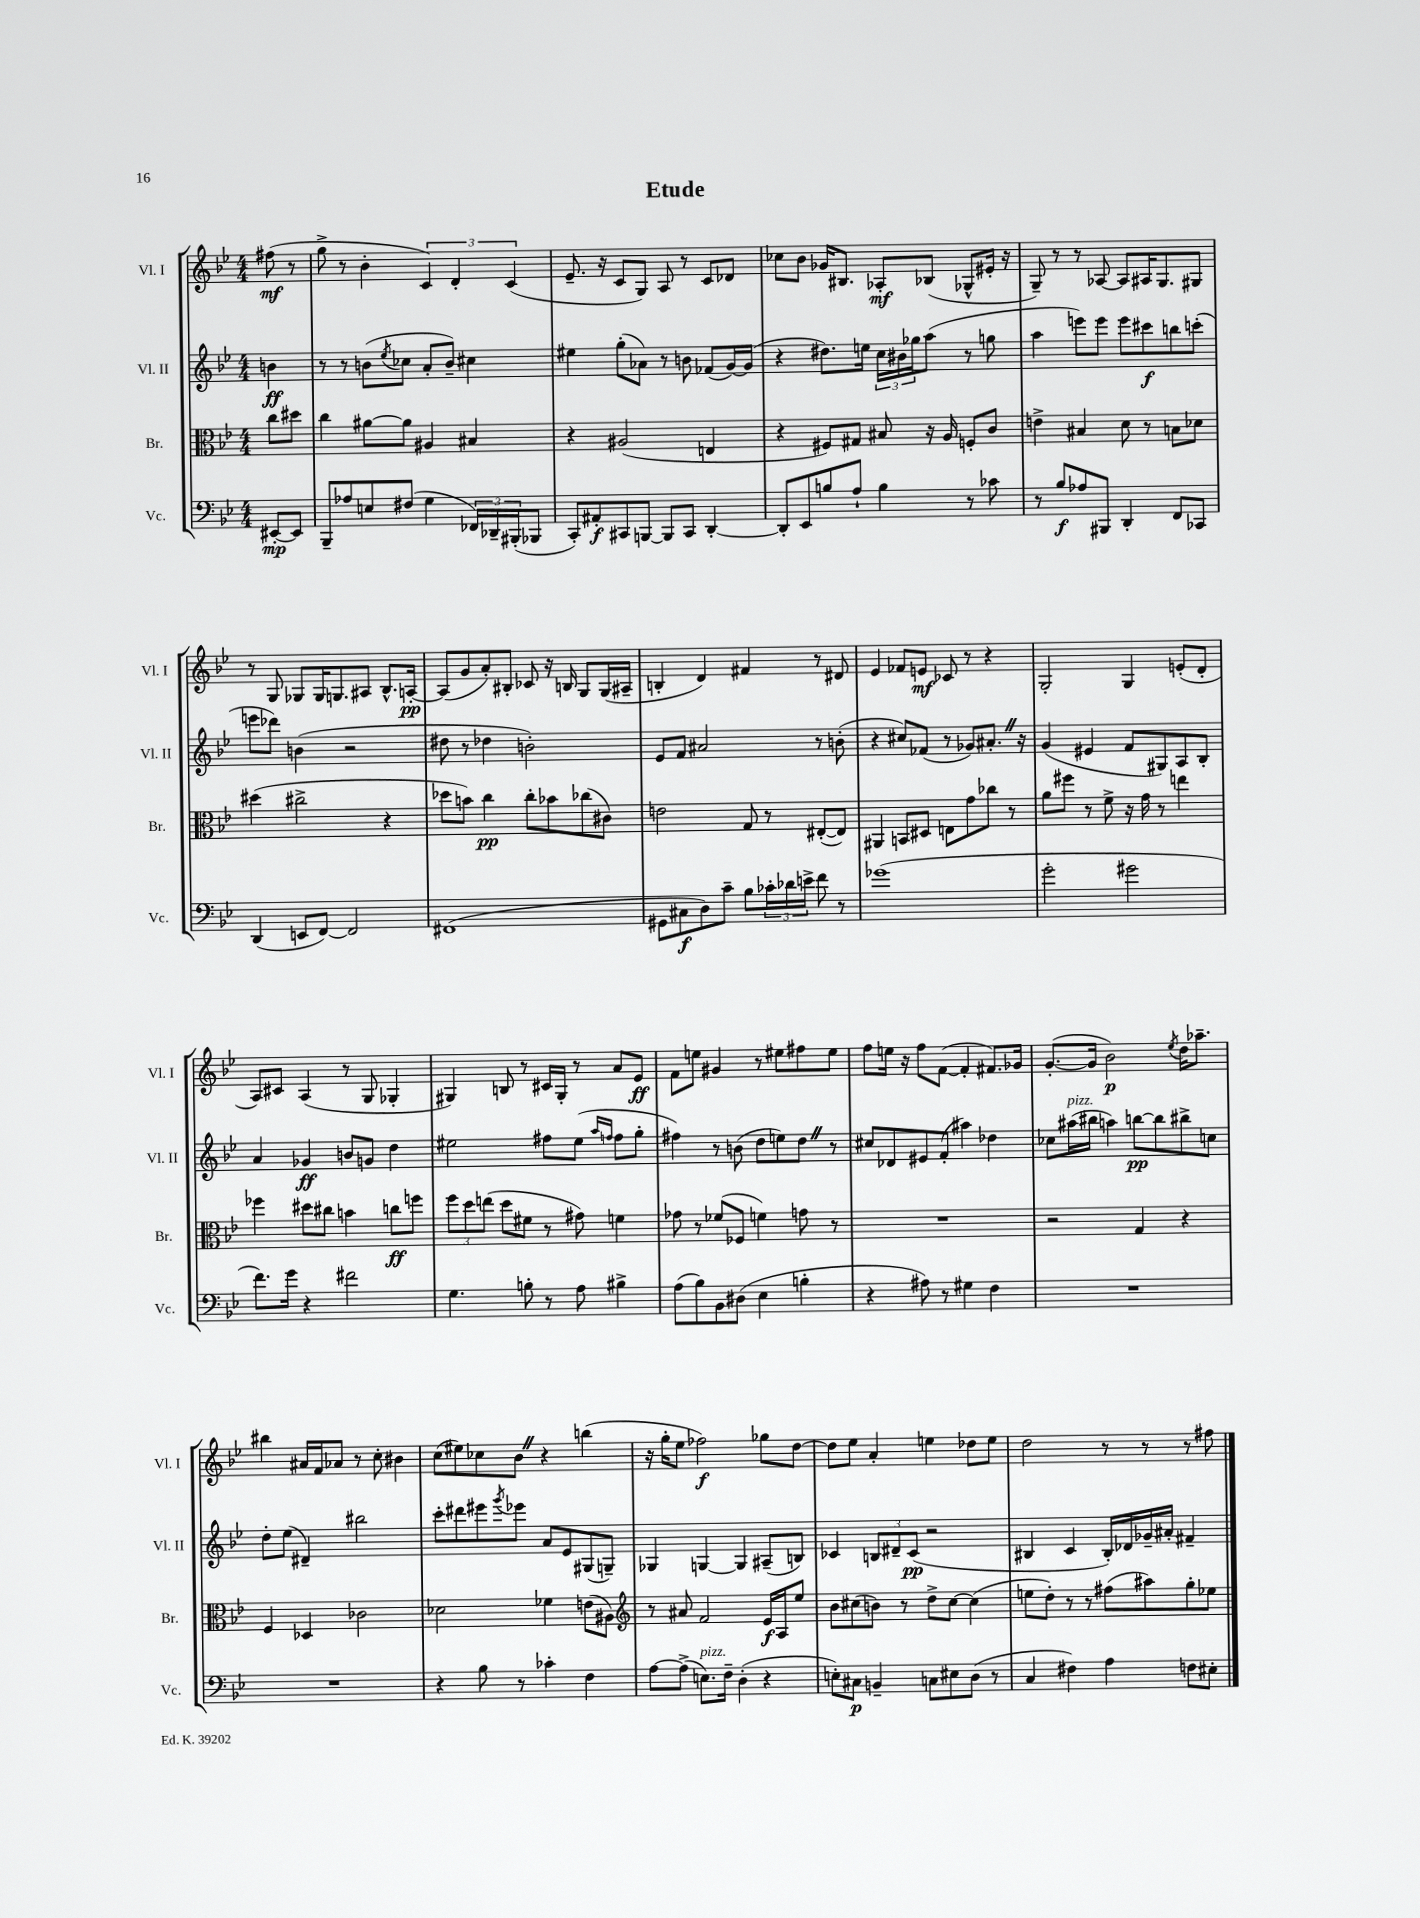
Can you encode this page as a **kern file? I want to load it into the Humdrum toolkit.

**kern	**dynam	**kern	**dynam	**kern	**dynam	**kern	**dynam
*part4	*part4	*part3	*part3	*part2	*part2	*part1	*part1
*staff4	*staff4	*staff3	*staff3	*staff2	*staff2	*staff1	*staff1
*I"Vc.	*	*I"Br.	*	*I"Vl. II	*	*I"Vl. I	*
*I'Vc.	*	*I'Br.	*	*I'Vl. II	*	*I'Vl. I	*
*clefF4	*	*clefC3	*	*clefG2	*	*clefG2	*
*k[b-e-]	*	*k[b-e-]	*	*k[b-e-]	*	*k[b-e-]	*
*M4/4	*	*M4/4	*	*M4/4	*	*M4/4	*
=	=	=	=	=	=	=	=
[8EE#X'/L	mp	8cc\L	.	4bn\	ff	(8ff#X\	mf
8EE#/J]	.	8dd#X\J	.	.	.	8r	.
=1	=1	=1	=1	=1	=1	=1	=1
8BBB-~/L	.	4cc\	.	8r	.	8gg^\	.
8A-X/	.	.	.	8r	.	8r	.
8En/	.	[8a#X\L	.	(8bn\L	.	4b-'\	.
.	.	.	.	8qee-/	.	.	.
(8F#X/J	.	8a#\J]	.	8cc-X\J	.	.	.
4G\	.	4A#X/	.	8a'/L	.	6c/)	.
.	.	.	.	8b~/J)	.	.	.
.	.	.	.	.	.	6d'/	.
24FF-X/LL)	.	4B#X/	.	4cc#X\	.	.	.
24DD-X~/	.	.	.	.	.	.	.
(24BBB#X'/J	.	.	.	.	.	(6c/	.
8BBB-X/J	.	.	.	.	.	.	.
=2	=2	=2	=2	=2	=2	=2	=2
8CC'/L)	.	4r	.	4ee#X\	.	8.e-~/	.
8AA#X'/	f	.	.	.	.	.	.
.	.	.	.	.	.	16r	.
8CC#X/	.	(2A#X/	.	(8gg'\L	.	8c/L	.
[8BBBn/J	.	.	.	8a-X\J)	.	8G/J)	.
8BBB/L]	.	.	.	8r	.	8A/	.
8CC#/J	.	.	.	8bn\	.	8r	.
[4DD'/	.	4En/	.	(8f-X/L	.	8c/L	.
.	.	.	.	[16g/L)	.	8d-X/J	.
.	.	.	.	(16g/JJ]	.	.	.
=3	=3	=3	=3	=3	=3	=3	=3
8DD'/L]	.	4r	.	4r	.	8cc-X\L	.
8EE-/	.	.	.	.	.	8b-\J	.
8Bn/	.	8F#X/L)	.	8.dd#X\L)	.	16g-X/KL	.
.	.	.	.	.	.	8.B#X/J	.
8A`/J	.	8G#X/J	.	.	.	.	.
.	.	.	.	16een\Jk	.	.	.
4B\	.	8B#X/	.	24cc\LL	.	8A-X'/L	mf
.	.	.	.	24b#X\	.	.	.
.	.	.	.	24gg-X\J	.	.	.
.	.	16r	.	(8aa\J	.	(8B-X/J	.
.	.	16A/	.	.	.	.	.
8r	.	8Fn'/L	.	8r	.	8G-X^^/L	.
8c-X\	.	8c/J	.	8ggn\	.	16e#X'/Jk	.
.	.	.	.	.	.	16r	.
=4	=4	=4	=4	=4	=4	=4	=4
8r	.	4en^\	.	4aa\	.	8G~/)	.
8B-/L	f	.	.	.	.	8r	.
8A-X/	.	4B#X/	.	8eeen\L)	.	8r	.
8BBB#X/J	.	.	.	8eee\J	.	[8A-X/	.
4DD'/	.	8d\	.	8eee\L	.	8A-/L]	.
.	.	8r	.	8ccc#X\	f	16A#X/K	.
.	.	.	.	.	.	8.G/	.
8FF/L	.	8Bn\L	.	8bbn\	.	.	.
8CC-X/J	.	8d-X\J	.	(8cccn'\J	.	8G#X/J	.
!!LO:LB:g=z
=5	=5	=5	=5	=5	=5	=5	=5
(4DD/	.	(4dd#X\	.	8eeen\L	.	8r	.
.	.	.	.	8ddd-X\J)	.	8G/	.
8EEn/L	.	2cc#X^\	.	(4bn\	.	8G-X/L	.
[8FF/J)	.	.	.	.	.	16G-/K	.
.	.	.	.	.	.	8.Gn/	.
2FF/]	.	.	.	2r	.	.	.
.	.	.	.	.	.	8A#X/J	.
.	.	4r	.	.	.	8.B-^^/L	.
.	.	.	.	.	.	[16An'/Jk	pp
=6	=6	=6	=6	=6	=6	=6	=6
(1FF#X	.	8dd-X\L	.	8dd#X\	.	(8A/L]	.
.	.	8bn\J)	.	8r	.	8g/	.
.	.	4cc\	pp	4dd-X\	.	8a'/)	.
.	.	.	.	.	.	8B#X'/J	.
.	.	8cc'\L	.	2bn'\)	.	8c-X/	.
.	.	8b-X\	.	.	.	16r	.
.	.	.	.	.	.	16Bn/	.
.	.	(8cc-X\	.	.	.	8G/L	.
.	.	8c#X\J)	.	.	.	(16G/L	.
.	.	.	.	.	.	16A#X~/JJ	.
=7	=7	=7	=7	=7	=7	=7	=7
8GG#X\L	.	2en\	.	8e-/L	.	4Bn'/	.
8C#X\	f	.	.	8f/J	.	.	.
8D\)	.	.	.	2a#X/	.	4d/)	.
8c~\J	.	.	.	.	.	.	.
8B-\L	.	8G/	.	.	.	4f#X/	.
24c-X'\L	.	8r	.	.	.	.	.
24d-X\	.	.	.	.	.	.	.
24en^\JJ	.	.	.	.	.	.	.
8f\	.	([8E#X'/L	.	8r	.	8r	.
8r	.	8E#/J])	.	(8bn'\	.	8d#X/	.
=8	=8	=8	=8	=8	=8	=8	=8
(1g-X	.	4AA#X/	.	4r	.	4e-/	.
.	.	8BBn/L	.	8cc#X/L)	.	8f-X/L	.
.	.	8D#X/J	.	(8f-X/J	.	8en/J	mf
.	.	8En\L	.	8r	.	8c-X/	.
.	.	8g\	.	8g-X/L)	.	8r	.
.	.	8cc-X\J	.	8.a#X'Z/J	.	4r	.
.	.	8r	.	.	.	.	.
.	.	.	.	16r	.	.	.
=9	=9	=9	=9	=9	=9	=9	=9
2g'\	.	8a\L	.	(4g/	.	2G'/	.
.	.	8ff#X\J	.	.	.	.	.
.	.	8r	.	4e#X/	.	.	.
.	.	8f^\	.	.	.	.	.
2g#X\	.	16r	.	8f/L	.	4G/	.
.	.	16g\	.	.	.	.	.
.	.	8r	.	8G#X/)	.	.	.
.	.	4een\	.	8A/	.	(8en'/L	.
.	.	.	.	8B-'/J	.	8d'/J	.
!!LO:LB:g=z
=10	=10	=10	=10	=10	=10	=10	=10
8.f\L)	.	4ff-X\	.	4a/	.	8A/L)	.
.	.	.	.	.	.	8c#X/J	.
16g\Jk	.	.	.	.	.	.	.
4r	.	8dd#X\L	.	4g-X/	ff	(4A/	.
.	.	8cc#X\J	.	.	.	.	.
2f#X\	.	4bn\	.	8bn/L	.	8r	.
.	.	.	.	8gn/J	.	8G/	.
.	.	8ccn\L	ff	4dd\	.	4G-X'/	.
.	.	8ffn\J	.	.	.	.	.
=11	=11	=11	=11	=11	=11	=11	=11
4.G\	.	12ff\L	.	2ee#X\	.	4G#X/)	.
.	.	12dd\	.	.	.	.	.
.	.	(12een\J	.	.	.	.	.
.	.	8dd\L	.	.	.	8Bn/	.
8Bn'\	.	8f#X\J	.	.	.	8r	.
8r	.	8r	.	8ff#X\L	.	16c#X/LL	.
.	.	.	.	.	.	16G#'/JJ	.
8A\	.	8g#X\)	.	(8ee#\J	.	8r	.
.	.	.	.	16qqaa/LL	.	.	.
.	.	.	.	16qqffn/JJ	.	.	.
4B#X^\	.	4fn\	.	8ff\L	.	8a/L	.
.	.	.	.	8gg'\J	.	8e-/J	ff
=12	=12	=12	=12	=12	=12	=12	=12
(8A\L	.	8g-X\	.	4ff#X\)	.	8f\L	.
8B-\)	.	8r	.	.	.	8een\J	.
8BB-\	.	(8f-X/L	.	8r	.	4g#X/	.
(8D#X\J	.	8F-X/J	.	(8bn\	.	.	.
4E-\	.	4fn\)	.	8dd\L	.	8r	.
.	.	.	.	8een\)	.	8ee#X\L	.
4Bn'\	.	8gn\	.	8ddZ\J	.	8ff#X\	.
.	.	8r	.	8r	.	8ee#\J	.
=13	=13	=13	=13	=13	=13	=13	=13
4r	.	1r	.	8cc#X/L	.	8ff\L	.
.	.	.	.	8d-X/	.	16een\Jk	.
.	.	.	.	.	.	16r	.
8A#X\)	.	.	.	8e#X/	.	8ff\L	.
8r	.	.	.	(8f'/J	.	([8f\J	.
4G#X\	.	.	.	4aa#X\)	.	4f'/]	.
4F\	.	.	.	4dd-X\	.	8.f#X/L)	.
.	.	.	.	.	.	16g-X/Jk	.
=14	=14	=14	=14	=14	=14	=14	=14
1r	.	2r	.	8cc-X\L	.	([8.g'/L	.
!	!	!	!	!LO:TX:a:i:t=pizz.	!	!	!
.	.	.	.	(16aa#X\L	.	.	.
.	.	.	.	16bb#X\JJ	.	16g/Jk]	.
.	.	.	.	4aan\)	.	2b-\)	p
.	.	4G/	.	[8bbn\L	pp	.	.
.	.	.	.	8bb\]	.	.	.
.	.	.	.	.	.	8qee-/	.
.	.	4r	.	8bb#X^\	.	16dd\KL	.
.	.	.	.	.	.	8.aa-X~\J	.
.	.	.	.	8ccn\J	.	.	.
!!LO:LB:g=z
=15	=15	=15	=15	=15	=15	=15	=15
1r	.	4F/	.	8dd'\L	.	4bb#X\	.
.	.	.	.	(8ee-\J	.	.	.
.	.	4D-X/	.	4d#X~/)	.	16a#X/LL	.
.	.	.	.	.	.	16f/J	.
.	.	.	.	.	.	8a-X/J	.
.	.	2c-X\	.	2bb#X\	.	8r	.
.	.	.	.	.	.	8cc'\	.
.	.	.	.	.	.	4b#X\	.
=16	=16	=16	=16	=16	=16	=16	=16
4r	.	2d-X\	.	8ccc'\L	.	(8cc\L	.
.	.	.	.	8ddd#X\	.	8ee#X\)	.
8B-\	.	.	.	8eee#X\	.	8cc-X\	.
.	.	.	.	8qggg/	.	.	.
8r	.	.	.	8eee-X\J	.	8b-Z\J	.
4c-X'\	.	4f-X\	.	8a/L	.	4r	.
.	.	.	.	8e-/	.	.	.
4F\	.	(8en\L	.	(8G#X/	.	(4bbn\	.
.	.	8A#X\J)	.	8Gn~/J)	.	.	.
=17	=17	=17	=17	=17	=17	=17	=17
*	*	*clefG2	*	*	*	*	*
[8A\L	.	8r	.	4G-X/	.	16r	.
.	.	.	.	.	.	16gg'\KL	.
(8A^\J]	.	8a#X/	.	.	.	8ee-\J	.
!LO:TX:a:i:t=pizz.	!	!	!	!	!	!	!
8.En\L)	.	2f/	.	[4Gn/	.	2ff-X\)	f
16F~\Jk	.	.	.	.	.	.	.
(4D'\	.	.	.	4G/]	.	.	.
4r	.	16e-/LL	f	(8A#X~/L	.	8gg-X\L	.
.	.	16A/J	.	.	.	.	.
.	.	8ee-/J	.	8Bn/J)	.	[8dd\J	.
=18	=18	=18	=18	=18	=18	=18	=18
8En'\L)	.	8b-\L	.	4c-X/	.	8dd\L]	.
8C#X\J	p	(8cc#X\	.	.	.	8ee-\J	.
4BBn~/	.	8bn\J)	.	12Bn/L	.	4a'/	.
.	.	.	.	12d#X~/	.	.	.
.	.	8r	.	.	.	.	.
.	.	.	.	(12c-/J	pp	.	.
8Cn\L	.	8dd^\L	.	2r	.	4een\	.
8E#X\	.	[8cc#\J	.	.	.	.	.
(8D\J	.	(4cc#\]	.	.	.	8dd-X\L	.
8r	.	.	.	.	.	8ee\J	.
=19	=19	=19	=19	=19	=19	=19	=19
4C/	.	8een\L	.	4B#X/	.	2dd\	.
.	.	8dd'\J)	.	.	.	.	.
4F#X\)	.	8r	.	4c/	.	.	.
.	.	8r	.	.	.	.	.
4A\	.	(8ff#X\L	.	16B#'/LL)	.	8r	.
.	.	.	.	16d-X/	.	.	.
.	.	8aa#X\)	.	16g-X~/	.	8r	.
.	.	.	.	16a#X'/JJ	.	.	.
8Fn\L	.	8gg'\	.	4f#X~/	.	8r	.
8E#X'\J	.	8ee-X\J	.	.	.	8ff#X\	.
==	==	==	==	==	==	==	==
*-	*-	*-	*-	*-	*-	*-	*-
